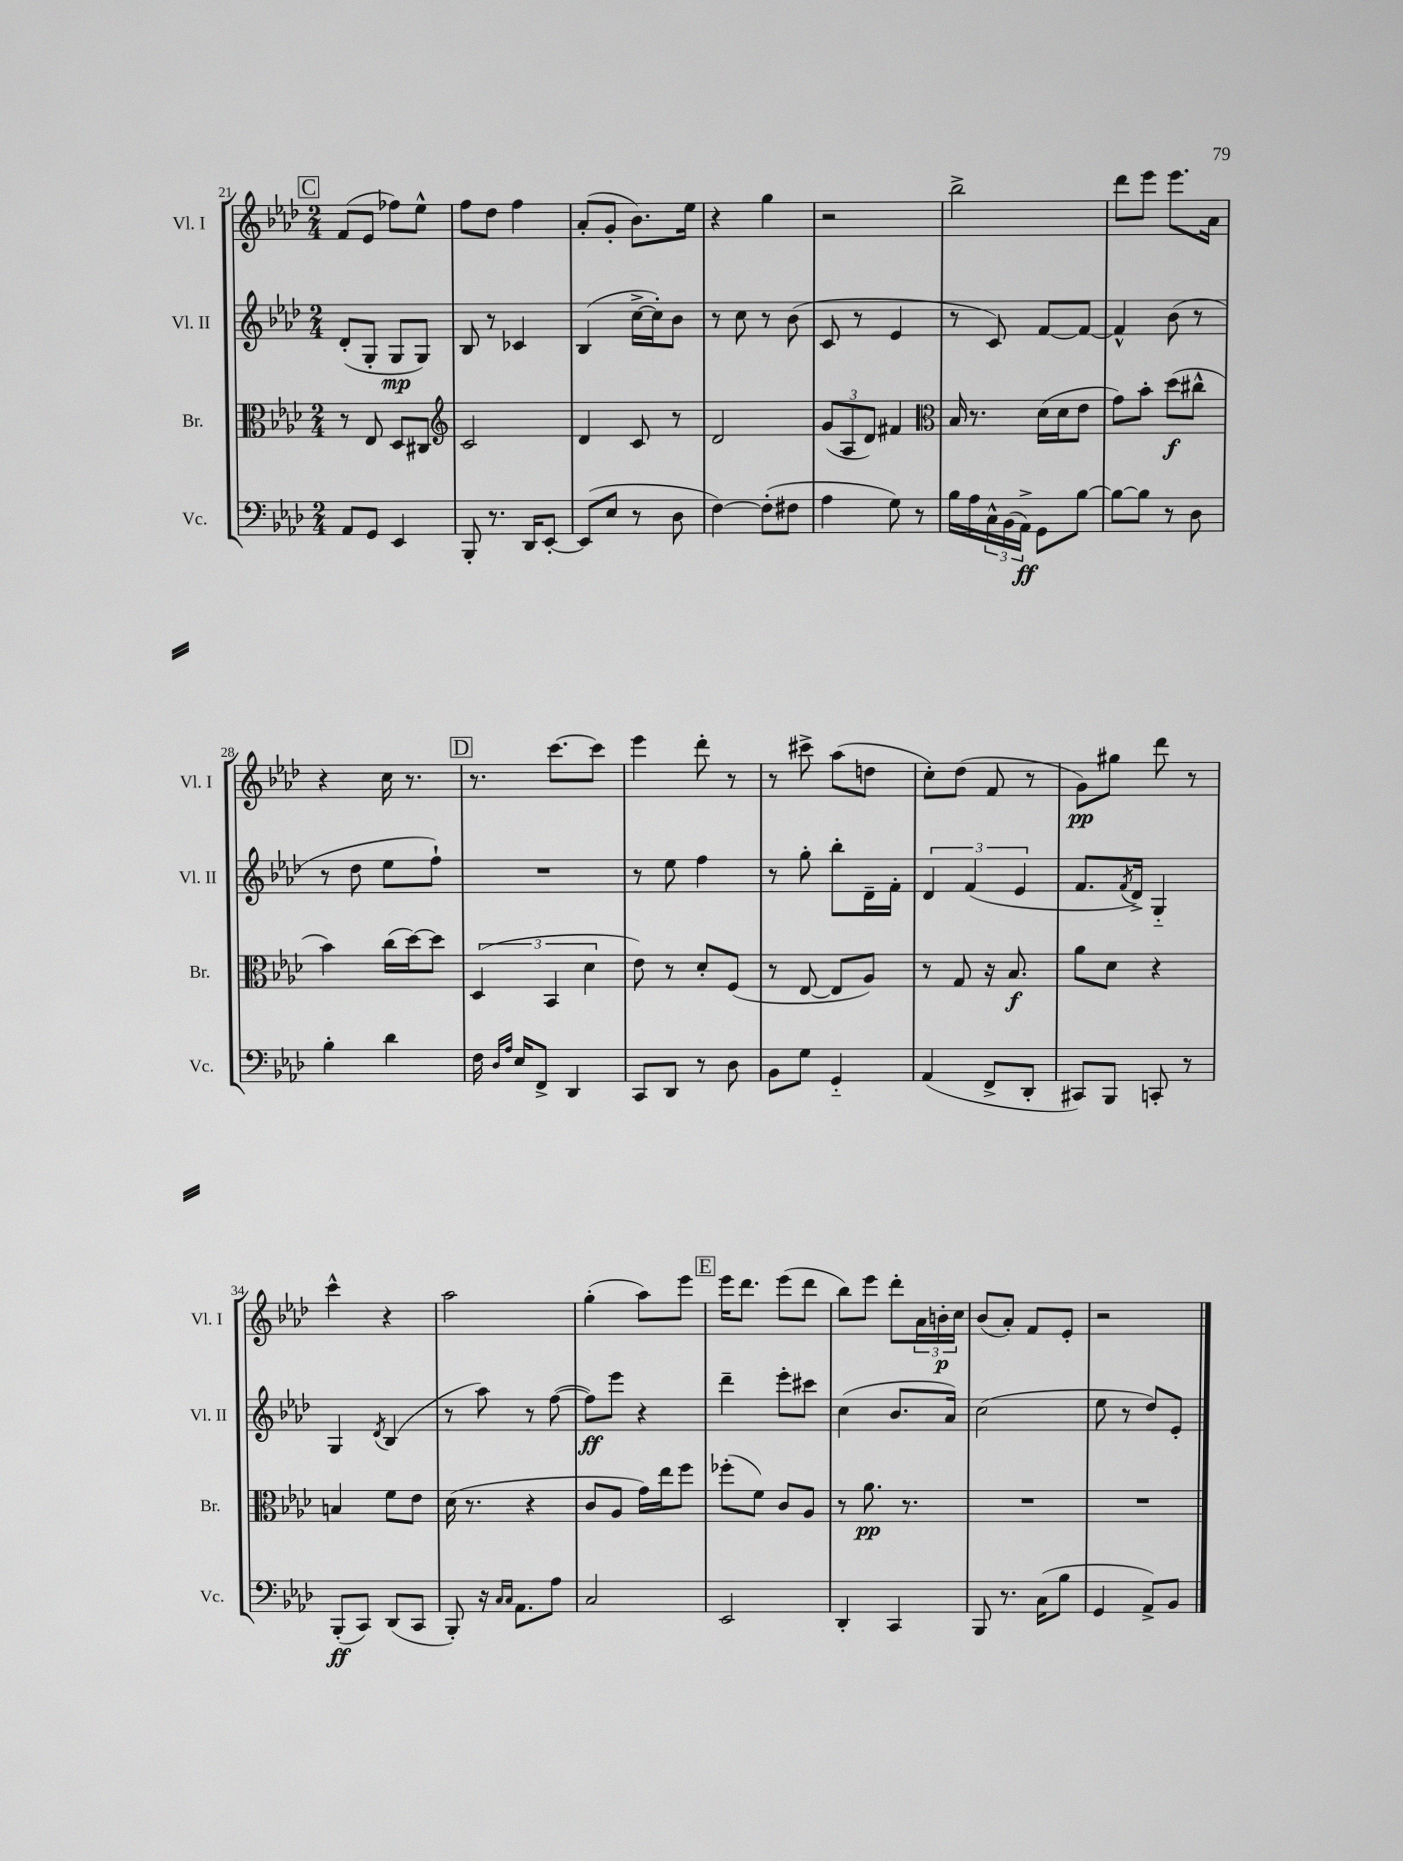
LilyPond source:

<<
\new StaffGroup <<
\new Staff = "s0" \with { instrumentName = "Vl. I" shortInstrumentName = "Vl. I" } {
    \clef treble \key aes \major \numericTimeSignature \time 2/4
    \mark \markup { \box "C" } f'8( ees'8 fes''8) ees''8-^ |
    f''8 des''8 f''4 |
    aes'8-.( g'8-. bes'8.) ees''16 |
    r4 g''4 |
    r2 |
    bes''2-> |
    des'''8 ees'''8 ees'''8. aes'16 |
    r4 c''16 r8. |
    \mark \markup { \box "D" } r8. c'''8.~ c'''8 |
    ees'''4 des'''8-. r8 |
    r8 cis'''8-> aes''8( d''8 |
    c''8-.) des''8( f'8 r8 |
    g'8\pp) gis''8 des'''8 r8 |
    c'''4-^ r4 |
    aes''2 |
    g''4-.( aes''8) ees'''8 |
    \mark \markup { \box "E" } ees'''16 des'''8. ees'''8( des'''8 |
    bes''8) ees'''8 des'''8-. \tuplet 3/2 { aes'16 b'16-.\p c''16 } |
    bes'8( aes'8-.) f'8 ees'8-. |
    r2 \bar "|." |
}
\new Staff = "s1" \with { instrumentName = "Vl. II" shortInstrumentName = "Vl. II" } {
    \clef treble \key aes \major \numericTimeSignature \time 2/4
    \mark \markup { \box "C" } des'8-.( g8-. g8\mp g8) |
    bes8 r8 ces'4 |
    bes4( c''16~-> c''16-.) bes'8 |
    r8 c''8 r8 bes'8( |
    c'8 r8 ees'4 |
    r8 c'8) f'8~ f'8~ |
    f'4-^ bes'8( r8 |
    r8 des''8 ees''8 f''8-!) |
    \mark \markup { \box "D" } R2 |
    r8 ees''8 f''4 |
    r8 g''8-. bes''8-. des'16-- f'16-. |
    \tuplet 3/2 { des'4 f'4( ees'4 } |
    f'8. \acciaccatura { f'8 } des'16->) g4-_ |
    g4 \acciaccatura { des'8 } bes4( |
    r8 aes''8) r8 f''8~( |
    f''8\ff) ees'''8 r4 |
    \mark \markup { \box "E" } des'''4-- ees'''8-. cis'''8 |
    c''4( bes'8. aes'16) |
    c''2( |
    ees''8 r8 des''8) ees'8-. \bar "|." |
}
\new Staff = "s2" \with { instrumentName = "Br." shortInstrumentName = "Br." } {
    \clef alto \key aes \major \numericTimeSignature \time 2/4
    \mark \markup { \box "C" } r8 ees8 des8 cis8 |
    \clef treble c'2 |
    des'4 c'8 r8 |
    des'2 |
    \tuplet 3/2 { g'8( aes8 des'8) } fis'4 |
    \clef alto bes16 r8. des'16( des'16 ees'8 |
    g'8) bes'8-. des''8\f( cis''8-^ |
    bes'4) c''16( des''16~) des''8 |
    \mark \markup { \box "D" } \tuplet 3/2 { des4( bes,4 des'4 } |
    ees'8) r8 des'8-. f8( |
    r8 ees8~ ees8 aes8) |
    r8 g8 r16 bes8.\f |
    aes'8 des'8 r4 |
    b4 f'8 ees'8 |
    des'16( r8. r4 |
    c'8 aes8 g'16) ees''16 f''8 |
    \mark \markup { \box "E" } fes''8-.( f'8) c'8 aes8 |
    r8 aes'8.\pp r8. |
    R2 |
    R2 \bar "|." |
}
\new Staff = "s3" \with { instrumentName = "Vc." shortInstrumentName = "Vc." } {
    \clef bass \key aes \major \numericTimeSignature \time 2/4
    \mark \markup { \box "C" } aes,8 g,8 ees,4 |
    bes,,8-. r8. des,16 ees,8~-. |
    ees,8( ees8 r8 des8 |
    f4~) f8-.( fis8 |
    aes4 g8) r8 |
    bes16 aes16 \tuplet 3/2 { c16-^ bes,16( aes,16->\ff) } g,8 bes8~ |
    bes8~ bes8 r8 des8 |
    bes4-. des'4 |
    \mark \markup { \box "D" } f16 \grace { des16 aes16 } ees16 f,8-> des,4 |
    c,8 des,8 r8 des8 |
    bes,8 g8 g,4-_ |
    aes,4( f,8-> des,8-. |
    cis,8) bes,,8 c,8-. r8 |
    bes,,8-.\ff( c,8) des,8( c,8 |
    bes,,8-.) r16 \grace { c16 c16 } aes,8. aes8 |
    c2 |
    \mark \markup { \box "E" } ees,2 |
    des,4-. c,4 |
    bes,,8 r8. c16( bes8 |
    g,4 aes,8->) bes,8 \bar "|." |
}
>>
>>
\layout { \context { \Score currentBarNumber = #21 } }
